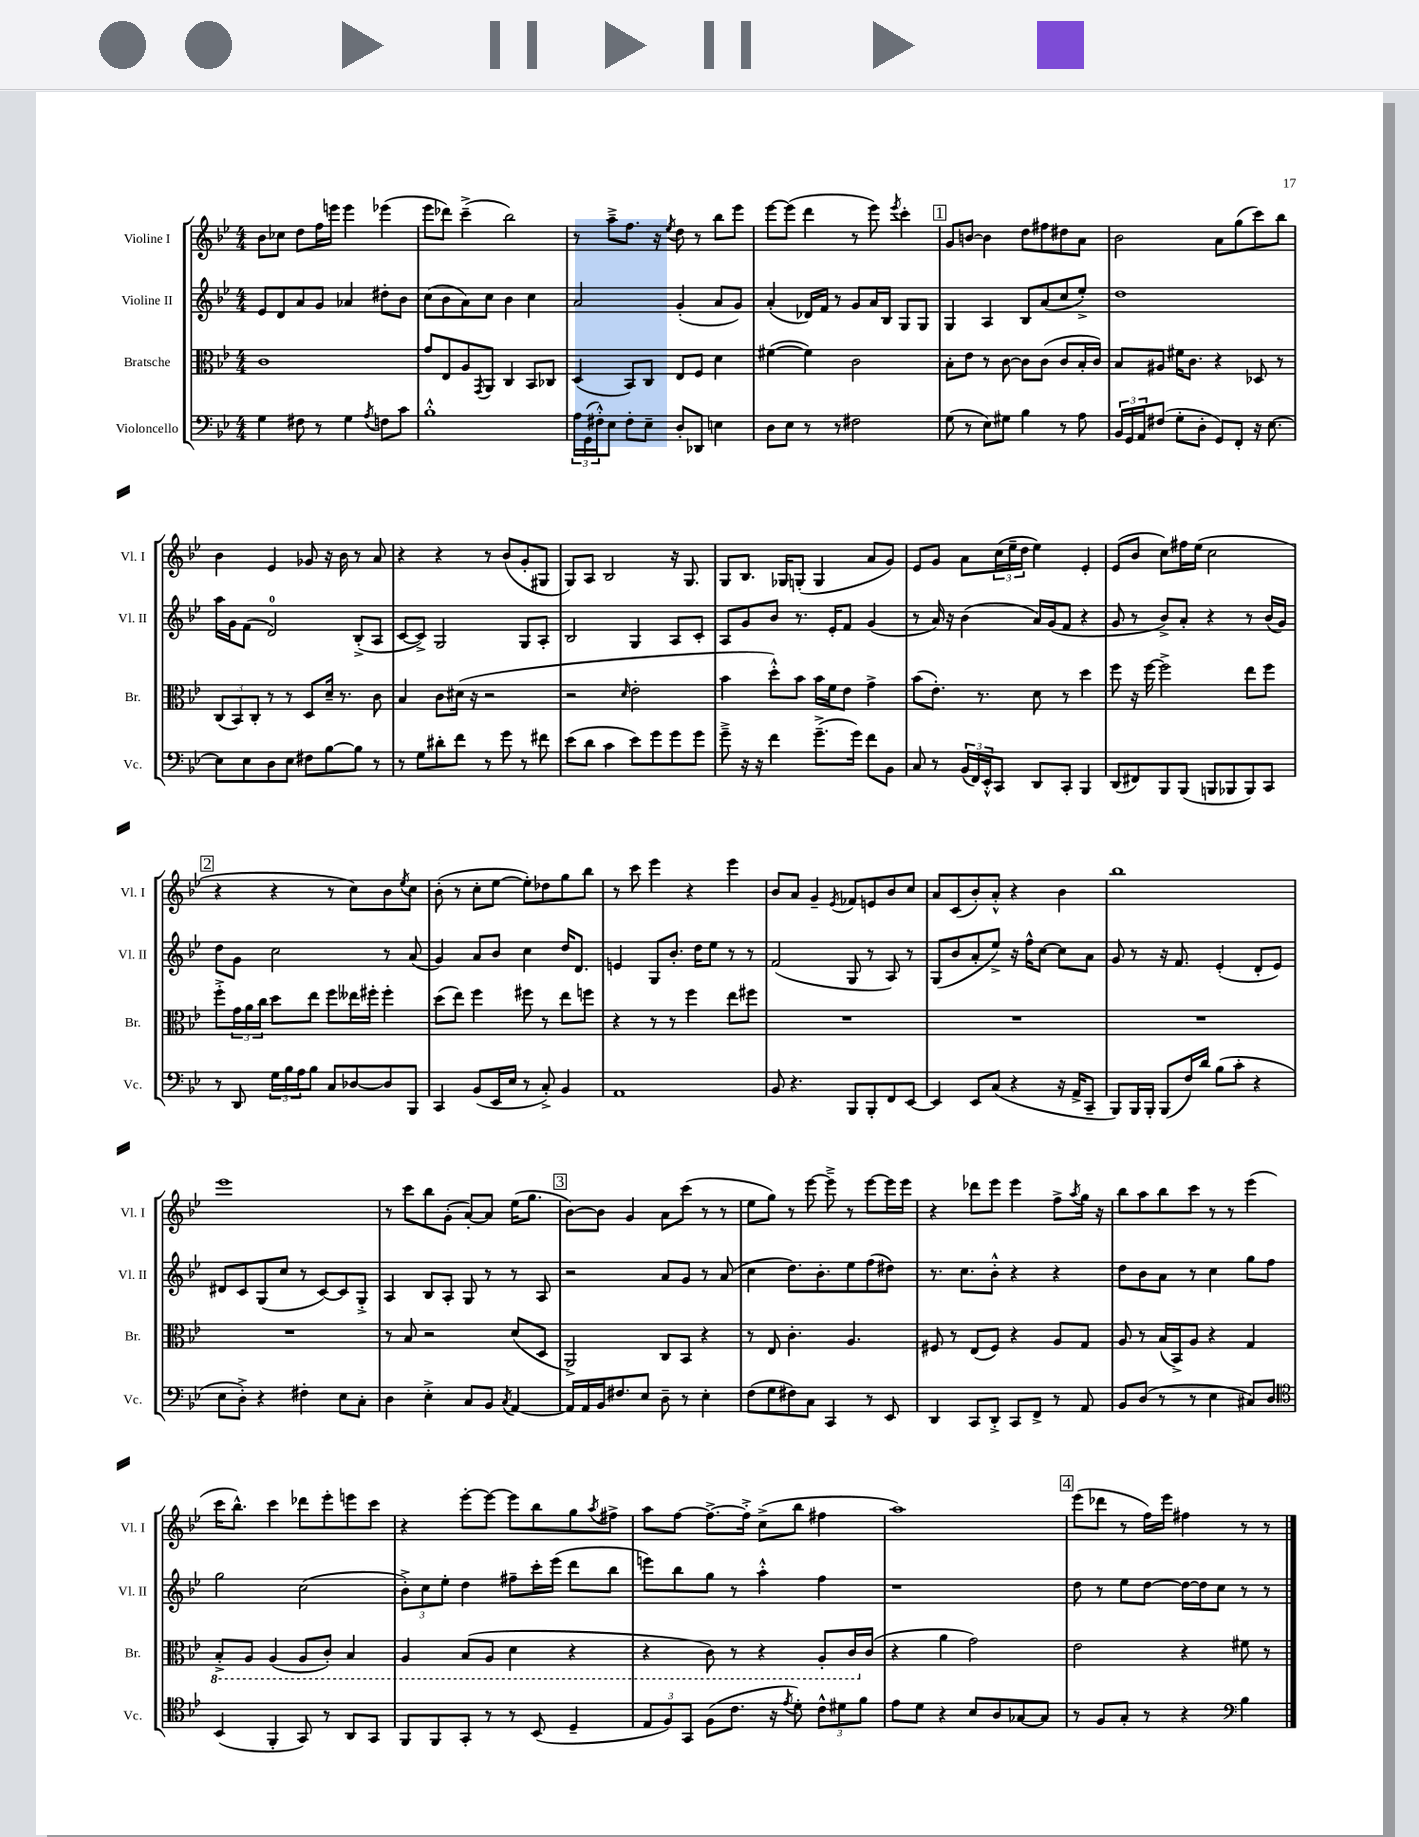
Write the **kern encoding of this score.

**kern	**kern	**kern	**kern
*part4	*part3	*part2	*part1
*staff4	*staff3	*staff2	*staff1
*I"Violoncello	*I"Bratsche	*I"Violine II	*I"Violine I
*I'Vc.	*I'Br.	*I'Vl. II	*I'Vl. I
*clefF4	*clefC3	*clefG2	*clefG2
*k[b-e-]	*k[b-e-]	*k[b-e-]	*k[b-e-]
*M4/4	*M4/4	*M4/4	*M4/4
=1	=1	=1	=1
4G\	1c	8e-/L	8b-\L
.	.	8d/	8cc-X\J
8F#X\	.	8a/	8dd\L
8r	.	8g/J	16ff\L
.	.	.	16eeen\JJ
4G\	.	4a-X/	4eee\
8qA/	.	.	.
8Fn\L	.	8dd#X'\L	(4eee-X\
8c\J	.	8b-\J	.
=2	=2	=2	=2
1B-'^^	8g/L	(8cc\L	8eee-\L
.	8E-/	8b-\	8ddd-X\J)
.	8A/	8a\)	(4ccc~^\
.	8qGG/	.	.
.	8AA/J	8cc\J	.
.	4C/	4b-\	2bb-\)
.	8BB-/L	4cc\	.
.	8C-X/J	.	.
=3	=3	=3	=3
24A\LL	(4D/	2a/	8r
(24GG\	.	.	.
24F#X'^^\J)	.	.	.
8E-\J	.	.	8aa~^\L
8F#'\L	8BB-/L)	.	8.ff\J
8E-~\J	8C/J	.	.
.	.	.	16r
.	.	.	8qee-/
8D'/L	8E-/L	(4g'/	8dd\
8DD-X/J	8F/J	.	8r
4En\	4d\	8a/L	8bb-\L
.	.	8g/J)	8eee-\J
=4	=4	=4	=4
8D\L	([4f#X\	(4a'/	[8eee-\L
8E-\J	.	.	(8eee-\J]
8r	4f#\])	16d-X/LL)	4ddd\
.	.	16f/JJ	.
8r	.	8r	.
2F#X\	2c\	8g/L	8r
.	.	16a/L	8eee-\)
.	.	16B-/JJ	.
.	.	.	8qeee-/
.	.	8G/L	4ccc'\
.	.	8G/J	.
!!LO:REH:place=s1:t=1
=5	=5	=5	=5
(8G\	8B-'\L	4G/	8g/L
8r	8e-\J	.	[8bn/J
8E-\L)	8r	4A/	4b\]
8G#X\J	[8c\	.	.
4B-\	8c\L]	8B-/L	8dd\L
.	(8c\J	(8a/	8ff#X\
8r	8c/L	8cc/	8dd#X\
8A\	16B-'/L	8ee-'^/J)	8a\J
.	16c/JJ)	.	.
=6	=6	=6	=6
24BB-/LL	8B-/L	1dd	2b-\
24GG/	.	.	.
24AA/J	.	.	.
(8F#X/J	8A#X/J	.	.
8G'\L	16f#X\KL	.	.
.	8.c\J	.	.
8D'\J	.	.	.
8GG/L)	4r	.	8a\L
8FF'/J	.	.	(8gg\
16r	8D-X/	.	8ccc\)
[8.E-\	.	.	.
.	8r	.	8bb-\J
!!LO:LB:g=z
=7	=7	=7	=7
8E-\L]	(12C/L	16aa\LL	4b-\
.	.	16g\J	.
.	12BB-/)	.	.
8E-\	.	(8f\J	.
.	12C'/J	.	.
8D\	8r	2d/)	4e-/
8E-\J	8r	.	.
8F#X\L	8D/L	.	8g-X/
[8B-\	16d~/Jk	.	16r
.	8.r	.	16b-\
8B-\J]	.	(8B-'^/L	8r
8r	8c\	8A/J	8a/
=8	=8	=8	=8
8r	4B-/	[8c/L	4r
8G\L	.	8c^/J])	.
8d#X'\	8c\L	2G/	4r
8f\J	(16d#X\Jk	.	.
.	16r	.	.
8r	2r	.	8r
8g\	.	.	(8b-/L
8r	.	8G/L	8g'/
8f#X\	.	8A'/J	8G#X/J
=9	=9	=9	=9
(8e-\L	2r	2B-/	8G/L)
8d\J	.	.	8A/J
4c\	.	.	2B-/
.	16qqd/	.	.
8e-\L)	2e-'\	4G/	.
8g\	.	.	.
8g\	.	8A/L	16r
.	.	.	8.G/
8g\J	.	8c'/J	.
=10	=10	=10	=10
8g~^\	4b-\	8A/L	8G/L
16r	.	8g/	8.B-/J
16r	.	.	.
4f\	8dd'^^\L)	8b-/J	.
.	.	.	16G-X/KL
.	8b-\J	8.r	(8Gn'/J
(8.g~^\L	16b-\LL	.	4G/
.	16f\J	16e-'/KL	.
.	8e-\J	8f/J	.
16g\Jk)	.	.	.
8f\L	4g^\	(4g/	8a/L
8BB-\J	.	.	8g/J)
=11	=11	=11	=11
8C/	(8b-\L	8r	8e-/L
8r	8.e-'\J)	16a/)	8g/J
.	.	16r	.
(24BB-/LL	.	(4b-\	8a\L
24FF/)	.	.	.
.	8.r	.	.
24EE-'^^/J	.	.	.
8CC/J	.	.	(24cc\L
.	.	.	24ee-~\
.	.	.	24dd\JJ
8DD/L	8d\	16a/LL)	4ee-\)
.	.	(16g/J	.
8CC'/J	8r	8f/J	.
4BBB-/	4dd\	4r	4e-'/
=12	=12	=12	=12
(8DD/L	8ff\	8g/	(8e-/L
8FF#X/)	16r	8r	8b-/J
.	[16ff\	.	.
8BBB-/	2ff^\]	8b-^/L)	8cc\L)
(8BBB-/J	.	8a'/J	16ff#X\L
.	.	.	(16ee-\JJ
8BBBn/L	.	4r	2cc\
8BBB-X/	.	.	.
8BBB-/)	8ee-\L	8r	.
8CC/J	8ff\J	(16b-/LL	.
.	.	16g/JJ)	.
!!LO:LB:g=z
!!LO:REH:place=s1:t=2
=13	=13	=13	=13
8r	8ff'^\L	8dd\L	4r
8DD/	24g\L	8g\J	.
.	24a\	.	.
.	24cc\JJ	.	.
24G\LL	8dd\L	2cc\	4r
24B-\	.	.	.
24A\J	.	.	.
8B-\J	8ee-\J	.	.
8C/L	8ff\L	.	8r
[8D-X/	16ee--X\L	.	8cc\L)
.	16ff#X'\JJ	.	.
8D-/]	4ff#'\	8r	8b-\
.	.	.	8qee-/
8BBB-/J	.	(8a/	8cc\J
=14	=14	=14	=14
4CC/	(8dd\L	4g/)	(8b-'\
.	8ee-\J)	.	8r
(8BB-/L	4ff\	8a/L	8cc'\L
16EE-/L	.	8b-/J	[8ee-\J
16E-/JJ	.	.	.
8r	8ff#X\	4cc\	8ee-'\L])
8C'^/)	8r	.	8dd-X\
4BB-/	8ee-\L	16dd/KL	8gg\
.	.	8.d/J	.
.	8ffn\J	.	8bb-\J
=15	=15	=15	=15
1AA	4r	4en/	8r
.	.	.	8ccc\
.	8r	8G/L	4eee-\
.	8r	8.b-'/J	.
.	4ff\	.	4r
.	.	16dd\KL	.
.	.	8ee-\J	.
.	8ee-\L	8r	4eee-\
.	8ff#X\J	8r	.
=16	=16	=16	=16
8BB-/	1r	(2f/	8b-/L
4.r	.	.	8a/J
.	.	.	4g~/
.	.	.	8qe-/
8BBB-/L	.	8G/	8f-X/L
8BBB-'/	.	8r	8en/
8FF/	.	8A/)	8b-/
[8EE-/J	.	8r	8cc/J
=17	=17	=17	=17
4EE-/]	1r	(8G/L	8a/L
.	.	8b-/	(8c/
8EE-/L	.	8a'/	8b-'/)
(8C/J	.	8ee-^/J)	8a'^^/J
4r	.	16r	4r
.	.	16ff^^\KL	.
.	.	[8cc\J	.
16r	.	8cc\L]	4b-\
16AA^/KL	.	.	.
8CC~/J	.	8a\J	.
=18	=18	=18	=18
8BBB-/L)	1r	8g/	1bb-
16BBB-/L	.	8r	.
16BBB-'/JJ	.	.	.
(8BBB-/L	.	16r	.
.	.	8.f/	.
16F/L)	.	.	.
16d/JJ	.	.	.
(8B-\L	.	(4e-'/	.
8c'\J	.	.	.
4r	.	8d'/L	.
.	.	8e-/J)	.
!!LO:LB:g=z
=19	=19	=19	=19
8E-\L	1r	8d#X/L	1eee-
8D'^\J)	.	8c/	.
4r	.	(8G/	.
.	.	8cc/J	.
4F#X'\	.	8r	.
.	.	[8c/L)	.
8E-\L	.	8c/]	.
8C'\J	.	8G'^/J	.
=20	=20	=20	=20
4D\	8r	4A/	8r
.	8B-/	.	8ccc\L
4E-'^\	2r	8B-/L	8bb-\
.	.	8A'/J	(8g'\J
8C/L	.	8G/	[8a'/L)
8BB-/J	.	8r	8a/J]
8qC/	.	.	.
[4AA/	(8d/L	8r	(16ee-\KL
.	.	.	8.gg\J
.	8D/J	8A/	.
!!LO:REH:place=s1:t=3
=21	=21	=21	=21
16AA/LL]	2AA^/)	2r	[8b-\L)
16AA/	.	.	.
16BB-/J	.	.	8b-\J]
8.F#X/	.	.	.
.	.	.	4g/
8E-/J	.	.	.
8D~\	8C/L	8a/L	8a\L
8r	8BB-/J	8g/J	(8ccc\J
4E-'\	4r	8r	8r
.	.	(8a/	8r
=22	=22	=22	=22
(8F\L	8r	4cc\	8ee-\L
8G\	8E-/	.	8gg\J)
8F#X\)	4.c'\	8.dd\L)	8r
8C\J	.	.	[8eee-\
.	.	8.b-'\	.
4CC/	.	.	8eee-~^\]
.	4.A/	8ee-\	8r
8r	.	(8ff\	[8eee-\L
8EE-/	.	8dd#X\J)	16eee-\L]
.	.	.	16eee-\JJ
=23	=23	=23	=23
4DD/	8F#X/	8.r	4r
.	8r	.	.
.	.	8.cc\L	.
8CC/L	(8E-/L	.	8ddd-X\L
8DD'^/J	8F#/J)	8b-'^^\J	8eee-\J
8CC/L	4r	4r	4eee-\
8FF^/J	.	.	.
8r	8A/L	4r	8ff^\L
.	.	.	8qaa/
8AA/	8G/J	.	16gg\Jk
.	.	.	16r
=24	=24	=24	=24
8BB-/L	8A/	8dd\L	8bb-\L
(8D/J	8r	8b-\	8aa\
8r	(16B-/LL	8a\J	8bb-\
.	16BB-^/J)	.	.
8r	8A/J	8r	8ccc\J
4E-\	4r	4cc\	8r
.	.	.	8r
8C#X/L)	4G/	8gg\L	(4eee-\
8D/J	.	8ff\J	.
!!LO:LB:g=z
=25	=25	=25	=25
*clefC4	*	*	*
*	*8ba	*	*
(4BB-/	8BB-'^/L	2gg\	16ccc\KL
.	.	.	8.bb-^^\J)
.	8AA/J	.	.
4FF'/	(4AA/	.	4ccc\
8GG/)	8AA/L	(2cc\	8ddd-X\L
8r	8C'/J)	.	8eee-'\
8AA/L	4BB-/	.	8eeen\
8GG/J	.	.	8ccc\J
=26	=26	=26	=26
8FF/L	4AA/	12b-'^\L)	4r
.	.	12cc\	.
8FF/	.	.	.
.	.	12ee-'\J	.
8GG'/J	(8BB-/L	4dd\	[8eee-'\L
8r	8AA/J	.	8eee-\J_
8r	4D\	8ff#X~\L	8eee-\L]
(8BB-/	.	16ccc'\L	8bb-\
.	.	(16eee-\JJ	.
4D~/	4r	8ddd\L	8gg\
.	.	.	8qaa/
.	.	8bb-\J	8ff#X^\J
=27	=27	=27	=27
12E-/L	4r	8eeen\L)	8aa\L
12F/)	.	.	.
.	.	8bb-\	[8ff\J
12GG/J	.	.	.
(8F\L	8C\)	8gg\J	8.ff^\L_
8.c\J	8r	8r	.
.	.	.	16ff'^\Jk]
.	4r	4aa'^^\	(8cc^\L
16r	.	.	.
8qe-/	.	.	.
8d'\)	.	.	8bb-\J
12c^^\L	8AA'/L	4ff\	4ff#X\
12d#X\	.	.	.
.	16C/L	.	.
12f\J	.	.	.
*	*X8ba	*	*
.	(16c/JJ	.	.
=28	=28	=28	=28
8e-\L	4r	1r	1aa)
8d\J	.	.	.
4r	4a\	.	.
8B-/L	2g\)	.	.
8A/	.	.	.
[8G-X/	.	.	.
8G-/J]	.	.	.
!!LO:REH:place=s1:t=4
=29	=29	=29	=29
8r	2e-\	8dd\	(8eee-\L
8F/L	.	8r	8ddd-X\J
8G'/J	.	8ee-\L	8r
8r	.	[8dd\J	16ff\LL)
.	.	.	16eee-\JJ
4r	4r	16dd\LL_	4ff#X\
.	.	16dd\J]	.
.	.	8cc\J	.
*clefF4	*	*	*
4B-\	8f#X\	8r	8r
.	8r	8r	8r
==	==	==	==
*-	*-	*-	*-
